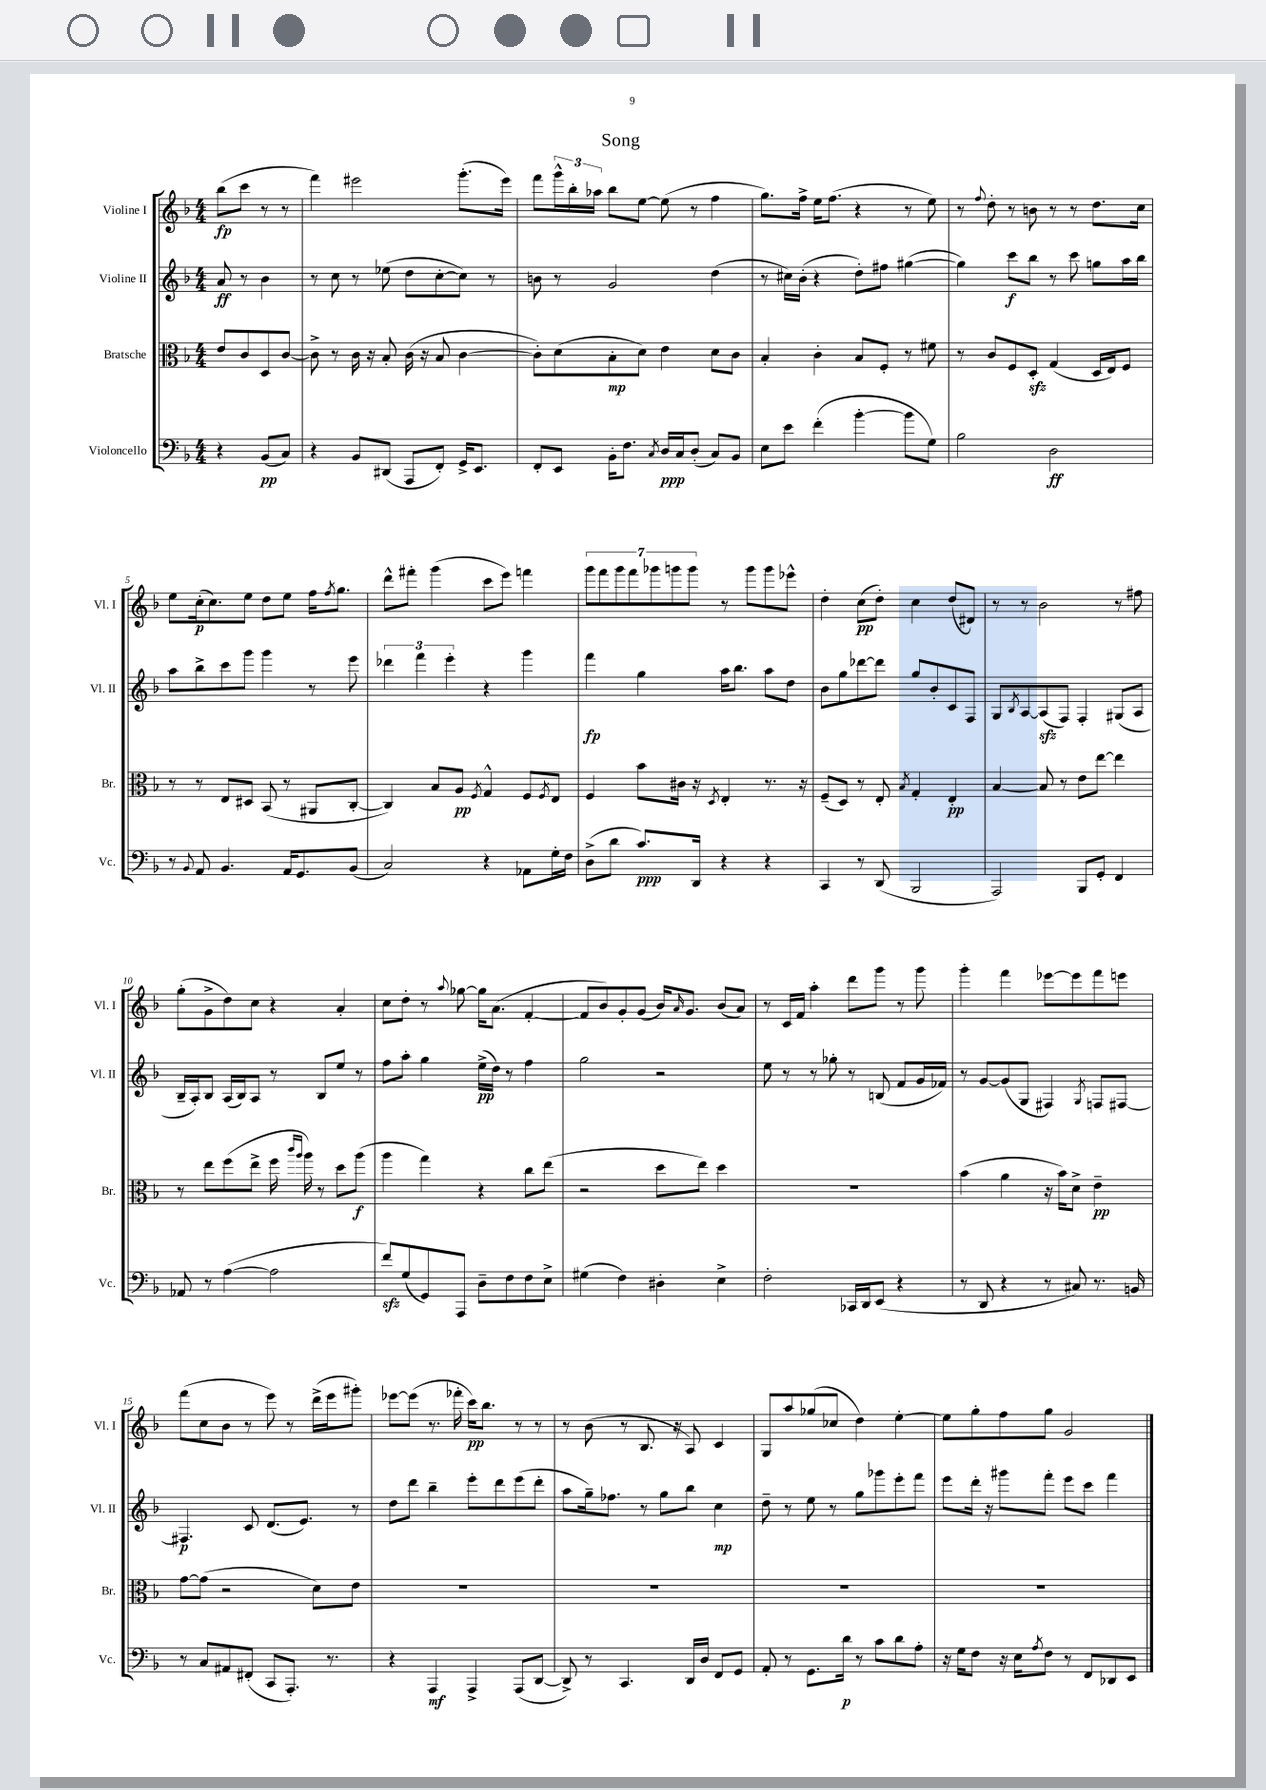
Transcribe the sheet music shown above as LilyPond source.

\header { title = "Song" }
<<
\new StaffGroup <<
\new Staff = "s0" \with { instrumentName = "Violine I" shortInstrumentName = "Vl. I" } {
    \clef treble \key f \major \numericTimeSignature \time 4/4 \partial 2
    bes''8\fp( c'''8 r8 r8 |
    f'''4) eis'''2 g'''8.-.( eis'''16) |
    f'''8 \tuplet 3/2 { g'''16-^ bes''16-. aes''16 } bes''8 e''8~ e''8( r8 f''4 |
    g''8.) f''16-> e''16 f''8.( r4 r8 e''8) |
    r8 \appoggiatura { f''8 } d''8-. r8 b'8 r8 r8 d''8. c''16 |
    e''8 c''16-.\p( c''8.) e''8 d''8 e''8 f''16 \acciaccatura { f''8 } g''8. |
    d'''8-^ fis'''8-. g'''4( c'''8 e'''8) f'''4 |
    \tuplet 7/4 { g'''8 f'''8 g'''8 f'''8 ges'''8 g'''8 g'''8 } r8 g'''8 g'''8 ees'''8-^ |
    d''4-. c''8\pp( d''8-.) c''4 d''8( dis'8) |
    r8 r8 bes'2 r8 fis''8 |
    g''8-.( g'8-> d''8) c''8 r4 a'4-. |
    c''8 d''8-. r8 \appoggiatura { a''8 } ges''8~ ges''16 a'8.( f'4~-. |
    f'8 bes'8) g'8-. g'8( bes'16) \grace { a'16 } g'8. bes'8( a'8) |
    r8 c'16 f'16 a''4-. d'''8 g'''8 r8 g'''8 |
    g'''4-. f'''4 ees'''8~ ees'''8 f'''8 e'''8 |
    f'''8( c''8 bes'8 r8 e'''8) r8 d'''16->( e'''16 gis'''8-.) |
    ees'''8~ ees'''8( r8. fes'''16-. c'''16\pp) bes''8. r8 r8 |
    r8 bes'8( r8 bes8. r16 a8) c'4 |
    g8 a''8 ges''8( ces''8 d''4) e''4~-. |
    e''8 g''8-. f''8 g''8 g'2 \bar "|." |
}
\new Staff = "s1" \with { instrumentName = "Violine II" shortInstrumentName = "Vl. II" } {
    \clef treble \key f \major \numericTimeSignature \time 4/4 \partial 2
    a'8\ff r8 bes'4 |
    r8 c''8 r8 ees''8( d''8 c''8~-. c''8) r8 |
    b'8 r8 g'2 d''4( |
    r8 cis''16) bes'16-.( r4 d''8-.) fis''8 gis''4~( |
    gis''4) c'''8\f bes''8 r8 c'''8 g''8 a''16 bes''16 |
    a''8 bes''8-> c'''8 g'''8 g'''4 r8 e'''8 |
    \tuplet 3/2 { des'''4 f'''4 e'''4-. } r4 g'''4 |
    f'''4\fp g''4 a''16 bes''8. a''8 d''8 |
    bes'8 g''8 des'''8~ des'''8 g''8 bes'8-. c'8 f8 |
    g8 \acciaccatura { bes8 } a8~ a8\sfz( f8) f4-. gis8( a8 |
    bes16-- a16-.) bes8 a16( bes16) a8 r8 bes8 e''8 r8 |
    f''8 a''8-. g''4 e''16->\pp( d''16) r8 f''4 |
    g''2 r2 |
    e''8 r8 r8 ges''8-. r8 b8( f'8 g'16 fes'16) |
    r8 g'8~ g'8( g8 fis4) \acciaccatura { g8 } f8 fis8~ |
    fis4.\p c'8 d'8.( e'8.) r8 |
    d''8 d'''8 bes''4-- e'''8-. d'''8 e'''8( d'''8-. |
    a''8 g''16--) fes''8. r8 g''8 bes''8 c''4\mp |
    d''8-- r8 e''8 r8 g''8 ges'''8 e'''8-. f'''8 |
    e'''8 d'''16-. r16 gis'''8 f'''8-. e'''8 c'''8 f'''4 \bar "|." |
}
\new Staff = "s2" \with { instrumentName = "Bratsche" shortInstrumentName = "Br." } {
    \clef alto \key f \major \numericTimeSignature \time 4/4 \partial 2
    e'8 c'8 d8 c'8~ |
    c'8-> r8 c'16 r16 bes8-. c'16( r16 bes8 c'4~ |
    c'8-.) d'8( bes8-.\mp d'8) e'4 d'8 c'8 |
    bes4-. c'4-. bes8 f8-. r8 fis'8 |
    r8 c'8 f8 d8-.\sfz g4( d16 e16) f8 |
    r8 r8 e8 dis8 bes,8( r8 ais,8 c8~-. |
    c4) bes8 a8\pp \acciaccatura { f8 } g4-^ f8 \acciaccatura { f8 } e8 |
    f4 bes'8 cis'16 r16 \acciaccatura { d8 } e4-. r8. r16 |
    f8--( d8) r8 e8-. \acciaccatura { bes8 } g4-. e4-.\pp |
    bes4~ bes8 r8 e'8 e''8~ e''4 |
    r8 e''8 f''8( e''8-> f''16 \grace { c'''16 a''16 } a''16) r8 d''8 a''8\f( |
    a''4 g''4) r4 c''8 e''8( |
    r2 d''8 e''8) d''4 |
    R1 |
    bes'4( a'4 r16 bes'16) d'8-> e'4--\pp |
    g'8~ g'8( r2 d'8) e'8 |
    R1 |
    R1 |
    R1 |
    R1 \bar "|." |
}
\new Staff = "s3" \with { instrumentName = "Violoncello" shortInstrumentName = "Vc." } {
    \clef bass \key f \major \numericTimeSignature \time 4/4 \partial 2
    r4 bes,8\pp( c8) |
    r4 bes,8 dis,8( a,,8 f,8-.) g,16-> e,8. |
    f,8-. e,8 bes,16-. f8. \acciaccatura { c8 } d16\ppp c16 d8-.( c8) bes,8 |
    e8 e'8 f'4-.( bes'4~-. bes'8 g8) |
    bes2 d2\ff |
    r8 \appoggiatura { bes,8 } a,8 bes,4. a,16 g,8. bes,8( |
    c2) r4 aes,8 g16-. f16 |
    d8->( d'8 c'8.\ppp) d,16 r4 r4 |
    c,4 r8 d,8( bes,,2 |
    a,,2) bes,,8 g,8-. f,4 |
    aes,8 r8 a4~( a2 |
    f'8\sfz) g8( g,8) a,,8 d8-- f8 f8 e8-> |
    gis4( f4) dis4-. e4-> |
    f2-. ces,16 d,16 e,8( r4 |
    r8 d,8 r4 r8 cis8) r8. b,16 |
    r8 c8 ais,8 fis,8-.( c,8 a,,8.-.) r8. |
    r4 a,,4\mf a,,4-> a,,8( d,8~ |
    d,8->) r8 c,4. d,16 d16 f,8 g,8 |
    a,8-. r8 g,8. d'16\p r8 c'8 d'8 a8-. |
    r16 g16 f8 r16 e16 \acciaccatura { a8 } f8 r8 f,8 des,8 e,8 \bar "|." |
}
>>
>>
